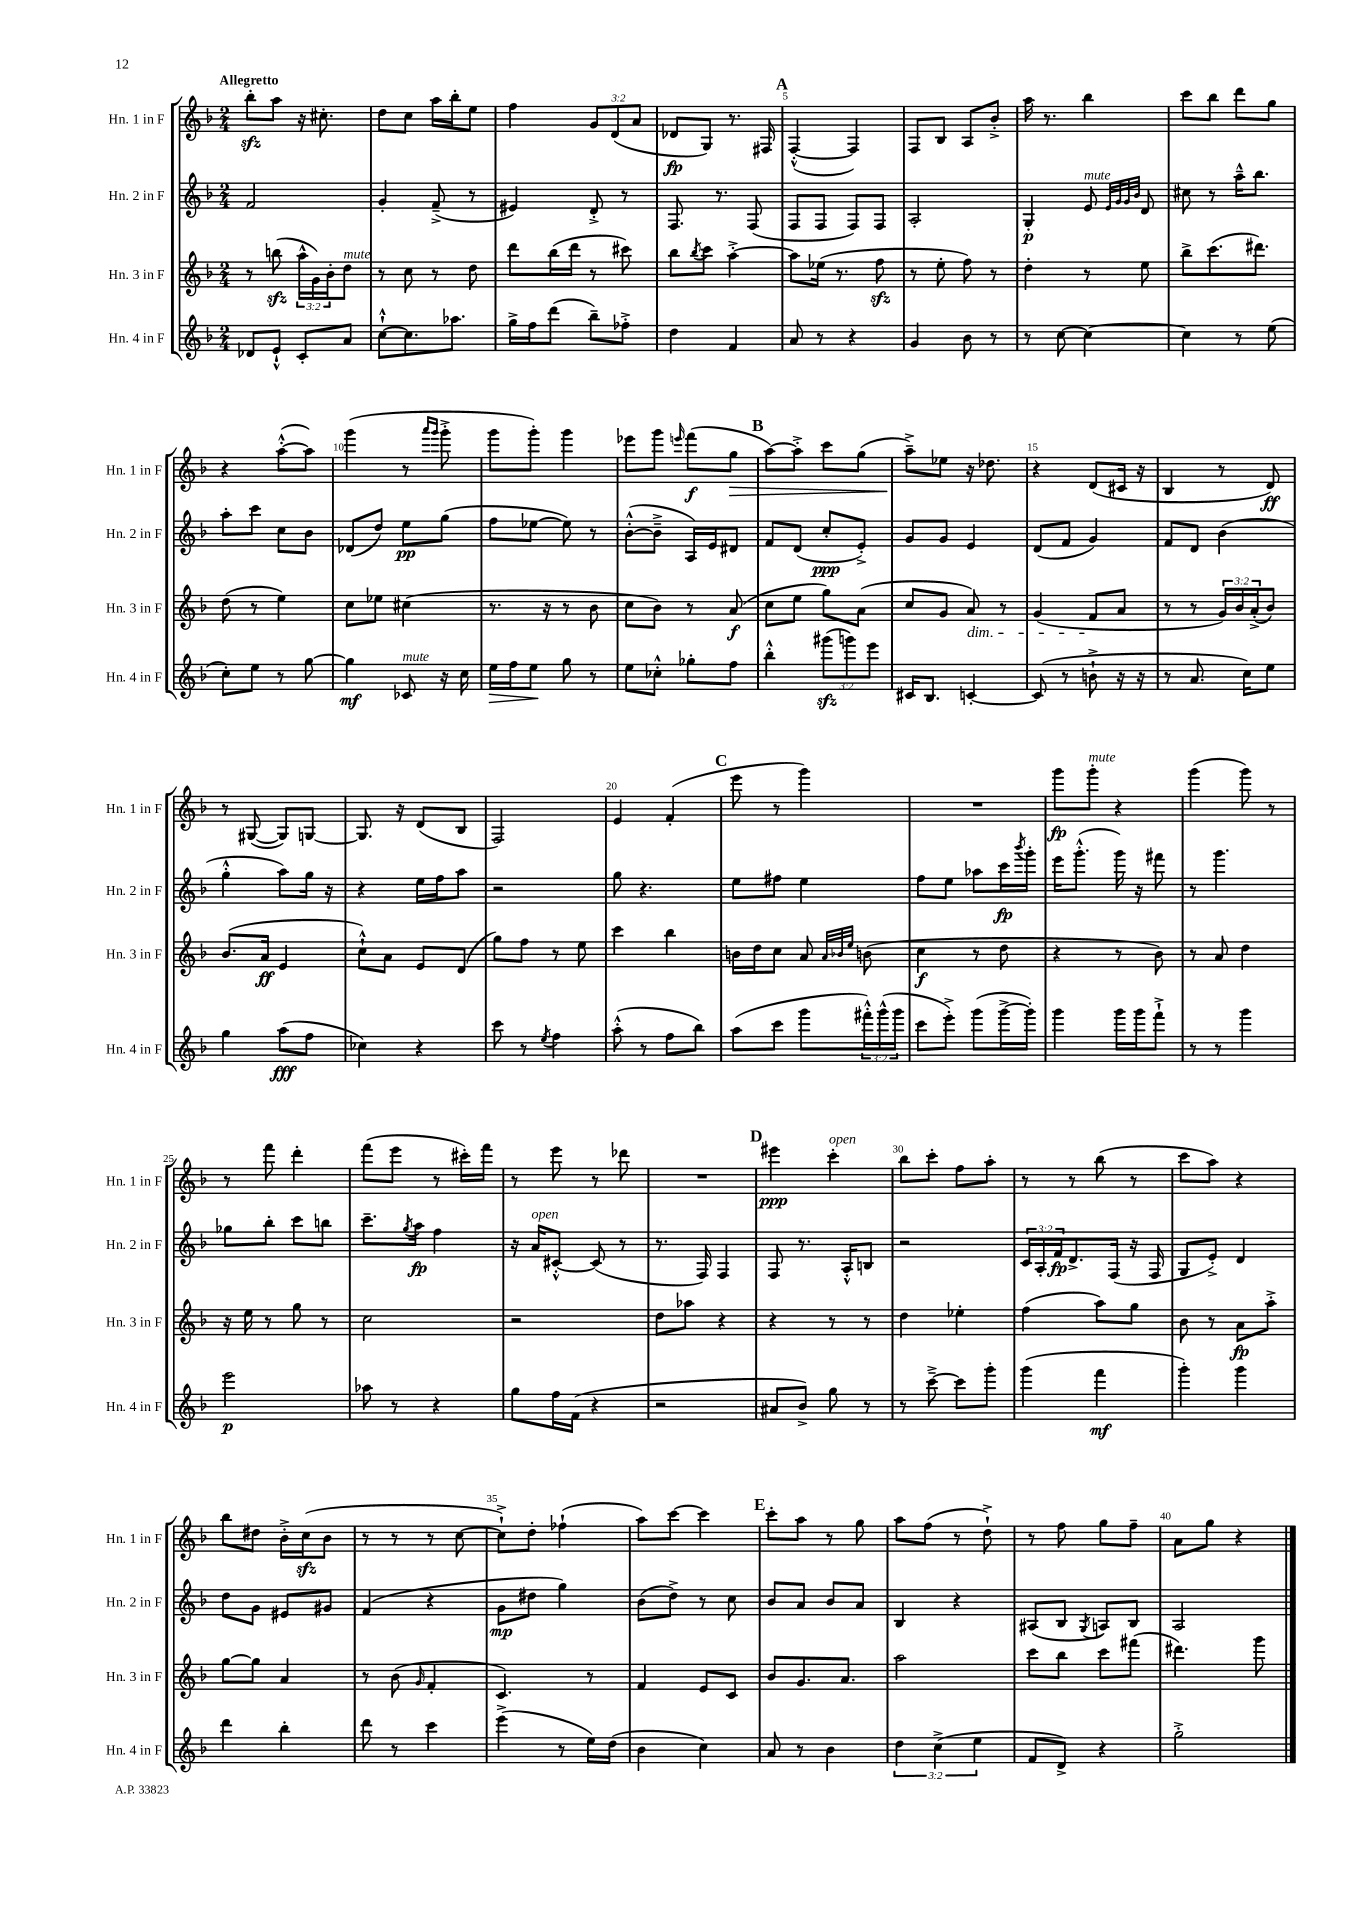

**kern	**dynam	**kern	**dynam	**kern	**dynam	**kern	**dynam
*part4	*part4	*part3	*part3	*part2	*part2	*part1	*part1
*staff4	*staff4	*staff3	*staff3	*staff2	*staff2	*staff1	*staff1
*I"Hn. 4 in F	*	*I"Hn. 3 in F	*	*I"Hn. 2 in F	*	*I"Hn. 1 in F	*
*I'Hn. 4 in F	*	*I'Hn. 3 in F	*	*I'Hn. 2 in F	*	*I'Hn. 1 in F	*
*clefG2	*	*clefG2	*	*clefG2	*	*clefG2	*
*k[b-]	*	*k[b-]	*	*k[b-]	*	*k[b-]	*
*M2/4	*	*M2/4	*	*M2/4	*	*M2/4	*
=1	=1	=1	=1	=1	=1	=1	=1
!	!	!	!	!	!	!LO:TX:a:B:t=Allegretto	!
8d-X/L	.	8r	.	2f/	.	8bb-zz'\L	.
8e`^^/J	.	(8bbnzz\	.	.	.	8aa\J	.
8c'/L	.	24aa^^\LL	.	.	.	16r	.
.	.	24g\)	.	.	.	.	.
.	.	.	.	.	.	8.cc#X'\	.
.	.	24b-'\J	.	.	.	.	.
!	!	!LO:TX:a:i:t=mute	!	!	!	!	!
8a/J	.	8dd\J	.	.	.	.	.
=2	=2	=2	=2	=2	=2	=2	=2
[8cc`^^\L	.	8r	.	4g'/	.	8dd\L	.
8.cc\]	.	8cc\	.	.	.	8cc\J	.
.	.	8r	.	(8f~^/	.	16aa\LL	.
8.aa-X\J	.	.	.	.	.	16bb-'\J	.
.	.	8dd\	.	8r	.	8ee\J	.
=3	=3	=3	=3	=3	=3	=3	=3
16gg^\LL	.	8ddd\L	.	4e#X/)	.	4ff\	.
16ff\J	.	.	.	.	.	.	.
(8ddd\J	.	(16bb-\L	.	.	.	.	.
.	.	16ddd\JJ	.	.	.	.	.
8bb-~\L)	.	8r	.	8d'^/	.	12g/L	.
.	.	.	.	.	.	(12d/	.
8ff-X'^\J	.	8ccc#X\)	.	8r	.	.	.
.	.	.	.	.	.	12a/J	.
=4	=4	=4	=4	=4	=4	=4	=4
4dd\	.	8bb-\L	.	8.F/	.	8d-X/L	fp
.	.	8qbb-/	.	.	.	.	.
.	.	8ccc\J	.	.	.	8G/J)	.
.	.	.	.	8.r	.	.	.
4f/	.	[4aa'^\	.	.	.	8.r	.
.	.	.	.	(8F/	.	.	.
.	.	.	.	.	.	16F#X/	.
!!LO:REH:place=s1:t=A
=5	=5	=5	=5	=5	=5	=5	=5
8a/	.	8aa\L]	.	8F/L	.	([4F'^^/	.
8r	.	(16ee-X\Jk	.	8F/J	.	.	.
.	.	8.r	.	.	.	.	.
4r	.	.	.	8F/L)	.	4F/])	.
.	.	8ffzz\	.	8F/J	.	.	.
=6	=6	=6	=6	=6	=6	=6	=6
4g/	.	8r	.	2A'/	.	8F/L	.
.	.	8ee'\	.	.	.	8B-/J	.
8b-\	.	8ff\)	.	.	.	8A/L	.
8r	.	8r	.	.	.	8b-'^/J	.
=7	=7	=7	=7	=7	=7	=7	=7
8r	.	4dd'\	.	4G'/	p	16aa\	.
.	.	.	.	.	.	8.r	.
[8cc\	.	.	.	.	.	.	.
!	!	!	!	!LO:TX:a:i:t=mute	!	!	!
4cc\_	.	8r	.	8e/	.	4bb-\	.
.	.	.	.	32qqe/LLL	.	.	.
.	.	.	.	32qqg/	.	.	.
.	.	.	.	32qqg/	.	.	.
.	.	.	.	32qqb-/JJJ	.	.	.
.	.	8ee\	.	8d/	.	.	.
=8	=8	=8	=8	=8	=8	=8	=8
4cc\]	.	8bb-^\L	.	8cc#X\	.	8ccc\L	.
.	.	(8.ccc\	.	8r	.	8bb-\J	.
8r	.	.	.	16aa~^^\KL	.	8ddd\L	.
.	.	8.ddd#X\J)	.	8.bb-\J	.	.	.
(8ee\	.	.	.	.	.	8gg\J	.
!!LO:LB:g=z
=9	=9	=9	=9	=9	=9	=9	=9
8cc'\L)	.	(8dd\	.	8aa'\L	.	4r	.
8ee\J	.	8r	.	8ccc\J	.	.	.
8r	.	4ee\)	.	8cc\L	.	([8aa'^^\L	.
[8gg\	.	.	.	8b-\J	.	8aa\J])	.
=10	=10	=10	=10	=10	=10	=10	=10
4gg\]	mf	8cc\L	.	(8d-X/L	.	(4ggg\	.
.	.	8ee-X\J	.	8dd/J)	.	.	.
!LO:TX:a:i:t=mute	!	!	!	!	!	!	!
8c-X/	.	(4cc#X\	.	8ee\L	pp	8r	.
.	.	.	.	.	.	16qqaaa/LL	.
.	.	.	.	.	.	16qqggg/JJ	.
16r	.	.	.	(8gg\J	.	8ggg'^\	.
16cc\	.	.	.	.	.	.	.
=11	=11	=11	=11	=11	=11	=11	=11
!	!LO:HP:b	!	!	!	!	!	!
16ee\LL	>	8.r	.	8ff\L	.	8ggg\L	.
16ff\J	.	.	.	.	.	.	.
8ee\J	.	.	.	[8ee-X\J	.	8ggg'\J)	.
.	.	16r	.	.	.	.	.
8gg\	]	8r	.	8ee-\])	.	4ggg\	.
8r	.	8b-\	.	8r	.	.	.
=12	=12	=12	=12	=12	=12	=12	=12
8ee\L	.	8cc\L	.	([8b-'^^\L	.	8eee-X\L	.
8cc-X'^^\J	.	8b-\J)	.	8b-~^\J]	.	8ggg\J	.
.	.	.	.	.	.	16qqeeen/	.
8gg-X'\L	.	8r	.	16A/LL)	.	(8fff\L	f
.	.	.	.	16e/J	.	.	.
!	!	!	!	!	!	!	!LO:HP:b
8ff\J	.	(8a/	f	8d#X/J	.	8gg\J	>
!!LO:REH:place=s1:t=B
=13	=13	=13	=13	=13	=13	=13	=13
4bb-'^^\	.	8cc\L	.	8f/L	.	[8aa\L)	.
.	.	8ee\J	.	(8d/J	.	8aa'^\J]	.
(12ggg#Xzz\L	.	8gg\L)	.	8cc'/L	ppp	8ccc\L	.
12gggn\)	.	.	.	.	.	.	.
.	.	(8a\J	.	8e'^/J)	.	(8gg\J	.
12eee\J	.	.	.	.	.	.	.
=14	=14	=14	=14	=14	=14	=14	=14
16c#X/KL	.	8cc/L	.	8g/L	.	8aa~^\L)	.
8.B-/J	.	.	.	.	.	.	.
.	.	8g/J	.	8g/J	.	8ee-X\J	]
!	!	!LO:TX:b:i:t=dim.	!	!	!	!	!
[4cn'/	.	8a/)	.	4e/	.	16r	.
.	.	.	.	.	.	8.dd-X\	.
.	.	8r	.	.	.	.	.
=15	=15	=15	=15	=15	=15	=15	=15
(8c/]	.	(4g/	.	(8d/L	.	4r	.
8r	.	.	.	8f/J	.	.	.
8bn`^\	.	8f/L	.	4g/)	.	(8d/L	.
16r	.	8a/J	.	.	.	16c#X/Jk	.
16r	.	.	.	.	.	16r	.
=16	=16	=16	=16	=16	=16	=16	=16
8r	.	8r	.	8f/L	.	4B-/	.
8.a/	.	8r	.	8d/J	.	.	.
.	.	24g/LL)	.	(4b-\	.	8r	.
.	.	24b-/	.	.	.	.	.
16cc\KL)	.	.	.	.	.	.	.
.	.	(24a'^/J	.	.	.	.	.
8ee\J	.	8b-/J)	.	.	.	8d/)	ff
!!LO:LB:g=z
=17	=17	=17	=17	=17	=17	=17	=17
4gg\	.	(8.b-/L	.	4gg'^^\	.	8r	.
.	.	.	.	.	.	([8G#X/	.
.	.	16a/Jk	ff	.	.	.	.
(8aa\L	fff	4e/	.	8aa\L)	.	8G#/L])	.
8ff\J	.	.	.	16gg\Jk	.	[8Gn/J	.
.	.	.	.	16r	.	.	.
=18	=18	=18	=18	=18	=18	=18	=18
4cc-X\)	.	8cc`^^\L)	.	4r	.	8.G/]	.
.	.	8a\J	.	.	.	.	.
.	.	.	.	.	.	16r	.
4r	.	8e/L	.	16ee\LL	.	(8d/L	.
.	.	.	.	16ff\J	.	.	.
.	.	(8d/J	.	8aa\J	.	8B-/J	.
=19	=19	=19	=19	=19	=19	=19	=19
8ccc\	.	8gg\L)	.	2r	.	2F/)	.
8r	.	8ff\J	.	.	.	.	.
8qee/	.	.	.	.	.	.	.
4ff\	.	8r	.	.	.	.	.
.	.	8ee\	.	.	.	.	.
=20	=20	=20	=20	=20	=20	=20	=20
(8aa'^^\	.	4ccc\	.	8gg\	.	4e/	.
8r	.	.	.	4.r	.	.	.
8ff\L	.	4bb-\	.	.	.	(4f'/	.
8bb-\J)	.	.	.	.	.	.	.
!!LO:REH:place=s1:t=C
=21	=21	=21	=21	=21	=21	=21	=21
(8aa\L	.	16bn\LL	.	8ee\L	.	8eee\	.
.	.	16dd\J	.	.	.	.	.
8ccc\J	.	8cc\J	.	8ff#X\J	.	8r	.
8ggg\L	.	8a/	.	4ee\	.	4ggg\)	.
.	.	32qqa/LLL	.	.	.	.	.
.	.	32qqb-X/	.	.	.	.	.
.	.	32qqee/JJJ	.	.	.	.	.
24fff#X'^^\L)	.	(8bn\	.	.	.	.	.
(24ggg^^\	.	.	.	.	.	.	.
24ggg\JJ	.	.	.	.	.	.	.
=22	=22	=22	=22	=22	=22	=22	=22
8ccc\L	.	4cc\	f	8ff\L	.	2r	.
8eee'^\J)	.	.	.	8ee\J	.	.	.
(8ggg\L	.	8r	.	8aa-X\L	.	.	.
[16ggg^\L	.	8dd\	.	16ccc\L	fp	.	.
.	.	.	.	8qbbb-/	.	.	.
16ggg'\JJ])	.	.	.	16ggg'\JJ	.	.	.
=23	=23	=23	=23	=23	=23	=23	=23
4ggg\	.	4r	.	16eee\KL	.	8ggg\L	fp
.	.	.	.	(8.ggg'^^\J	.	.	.
!	!	!	!	!	!	!LO:TX:a:i:t=mute	!
.	.	.	.	.	.	8ggg'\J	.
16ggg\LL	.	8r	.	16ggg\)	.	4r	.
16ggg\J	.	.	.	16r	.	.	.
8fff`^\J	.	8b-\)	.	8fff#X\	.	.	.
=24	=24	=24	=24	=24	=24	=24	=24
8r	.	8r	.	8r	.	(4ggg\	.
8r	.	8a/	.	4.ggg\	.	.	.
4ggg\	.	4dd\	.	.	.	8ggg\)	.
.	.	.	.	.	.	8r	.
!!LO:LB:g=z
=25	=25	=25	=25	=25	=25	=25	=25
2eee\	p	16r	.	8gg-X\L	.	8r	.
.	.	16ee\	.	.	.	.	.
.	.	8r	.	8bb-'\J	.	8fff\	.
.	.	8gg\	.	8ccc\L	.	4ddd'\	.
.	.	8r	.	8bbn\J	.	.	.
=26	=26	=26	=26	=26	=26	=26	=26
8aa-X\	.	2cc\	.	8.ccc~\L	.	(8fff\L	.
8r	.	.	.	.	.	8eee\J	.
.	.	.	.	8qgg/	.	.	.
.	.	.	.	16aa\Jk	fp	.	.
4r	.	.	.	4ff\	.	8r	.
.	.	.	.	.	.	16ccc#X'\LL)	.
.	.	.	.	.	.	16fff\JJ	.
=27	=27	=27	=27	=27	=27	=27	=27
8gg\L	.	2r	.	16r	.	8r	.
!	!	!	!	!LO:TX:a:i:t=open	!	!	!
.	.	.	.	16a/KL	.	.	.
16ff\L	.	.	.	[8c#X'^^/J	.	8eee\	.
(16f\JJ	.	.	.	.	.	.	.
4r	.	.	.	(8c#/]	.	8r	.
.	.	.	.	8r	.	8ddd-X\	.
=28	=28	=28	=28	=28	=28	=28	=28
2r	.	8dd\L	.	8.r	.	2r	.
.	.	8aa-X\J	.	.	.	.	.
.	.	.	.	16F/)	.	.	.
.	.	4r	.	4F/	.	.	.
!!LO:REH:place=s1:t=D
=29	=29	=29	=29	=29	=29	=29	=29
8a#X/L	.	4r	.	8F/	.	4eee#X\	ppp
8b-^/J)	.	.	.	8.r	.	.	.
!	!	!	!	!	!	!LO:TX:a:i:t=open	!
8gg\	.	8r	.	.	.	4ccc'\	.
.	.	.	.	16A'^^/KL	.	.	.
8r	.	8r	.	8Bn/J	.	.	.
=30	=30	=30	=30	=30	=30	=30	=30
8r	.	4dd\	.	2r	.	8bb-\L	.
[8ccc~^\	.	.	.	.	.	8ccc'\J	.
8ccc\L]	.	4ee-X'\	.	.	.	8ff\L	.
8ggg'\J	.	.	.	.	.	8aa'\J	.
=31	=31	=31	=31	=31	=31	=31	=31
(4ggg\	.	(4ff\	.	24c/LL	.	8r	.
.	.	.	.	24A'/	.	.	.
.	.	.	.	24f/J	fp	.	.
.	.	.	.	8.d^/	.	8r	.
4fff\	mf	8aa\L)	.	.	.	(8bb-\	.
.	.	.	.	(16F/Jk	.	.	.
.	.	8gg\J	.	16r	.	8r	.
.	.	.	.	16F/	.	.	.
=32	=32	=32	=32	=32	=32	=32	=32
4ggg'\)	.	8b-\	.	8G/L	.	8ccc\L	.
.	.	8r	.	8e'^/J)	.	8aa\J)	.
4ggg\	.	8a\L	fp	4d/	.	4r	.
.	.	8aa'^\J	.	.	.	.	.
!!LO:LB:g=z
=33	=33	=33	=33	=33	=33	=33	=33
4ddd\	.	[8gg\L	.	8dd\L	.	8bb-\L	.
.	.	8gg\J]	.	8g\J	.	8dd#X\J	.
4bb-'\	.	4a/	.	8e#X/L	.	16b-'^\LL	.
.	.	.	.	.	.	(16cczz\J	.
.	.	.	.	8g#X/J	.	8b-\J	.
=34	=34	=34	=34	=34	=34	=34	=34
8ddd\	.	8r	.	(4f/	.	8r	.
8r	.	(8b-\	.	.	.	8r	.
.	.	16qqg/	.	.	.	.	.
4ccc\	.	4f'/	.	4r	.	8r	.
.	.	.	.	.	.	[8cc\	.
=35	=35	=35	=35	=35	=35	=35	=35
(4eee^\	.	4.c/)	.	8g\L	mp	8cc`^\L])	.
.	.	.	.	8dd#X\J	.	8dd'\J	.
8r	.	.	.	4gg\)	.	(4ff-X`\	.
16ee\LL)	.	8r	.	.	.	.	.
(16dd\JJ	.	.	.	.	.	.	.
=36	=36	=36	=36	=36	=36	=36	=36
4b-\	.	4f/	.	(8b-\L	.	8aa\L)	.
.	.	.	.	8dd^\J)	.	[8ccc\J	.
4cc\)	.	8e/L	.	8r	.	4ccc\]	.
.	.	8c/J	.	8cc\	.	.	.
!!LO:REH:place=s1:t=E
=37	=37	=37	=37	=37	=37	=37	=37
8a/	.	8b-/L	.	8b-/L	.	8ccc'\L	.
8r	.	8.g/	.	8a/J	.	8aa\J	.
4b-\	.	.	.	8b-/L	.	8r	.
.	.	8.a/J	.	.	.	.	.
.	.	.	.	8a/J	.	8gg\	.
=38	=38	=38	=38	=38	=38	=38	=38
6dd\	.	2aa\	.	4B-/	.	8aa\L	.
.	.	.	.	.	.	(8ff\J	.
(6cc^\	.	.	.	.	.	.	.
.	.	.	.	4r	.	8r	.
6ee\	.	.	.	.	.	.	.
.	.	.	.	.	.	8dd`^\)	.
=39	=39	=39	=39	=39	=39	=39	=39
8f/L	.	8ccc\L	.	(8A#X/L	.	8r	.
8d^/J)	.	8bb-\J	.	8B-/J	.	8ff\	.
.	.	.	.	8qG/	.	.	.
4r	.	8ccc\L	.	8An/L)	.	8gg\L	.
.	.	(8fff#X\J	.	8B-/J	.	8ff~\J	.
=40	=40	=40	=40	=40	=40	=40	=40
2gg'^\	.	4.ddd#X\)	.	2A/	.	8a\L	.
.	.	.	.	.	.	8gg\J	.
.	.	.	.	.	.	4r	.
.	.	8ggg\	.	.	.	.	.
==	==	==	==	==	==	==	==
*-	*-	*-	*-	*-	*-	*-	*-
